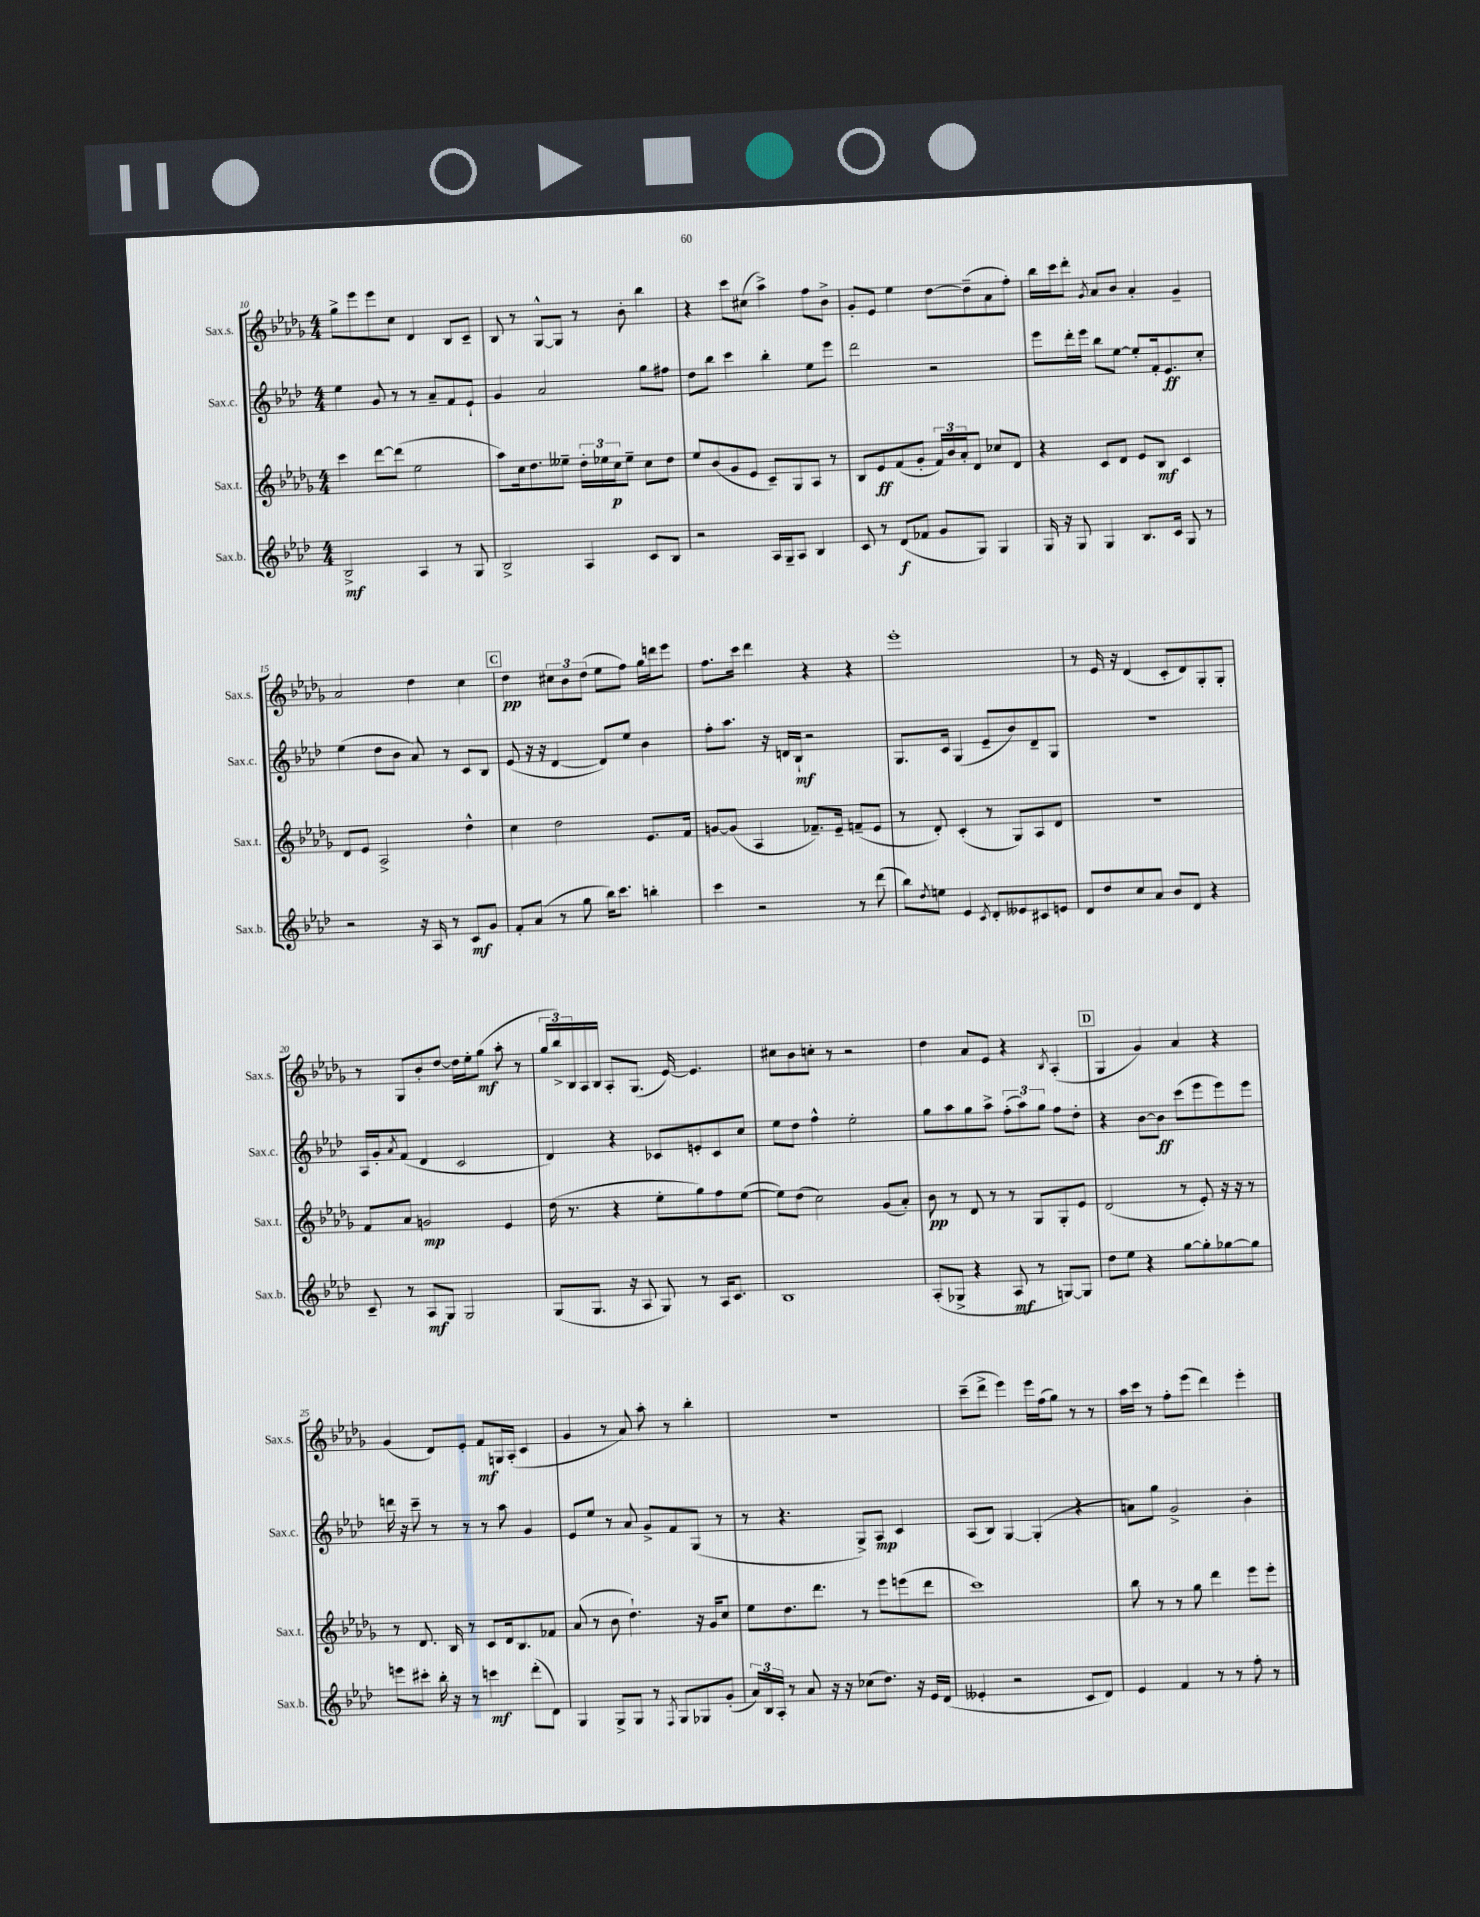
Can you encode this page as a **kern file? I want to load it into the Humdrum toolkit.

**kern	**kern	**kern	**kern
*staff4	*staff3	*staff2	*staff1
*clefG2	*clefG2	*clefG2	*clefG2
*k[b-e-a-d-]	*k[b-e-a-d-g-]	*k[b-e-a-d-]	*k[b-e-a-d-g-]
*M4/4	*M4/4	*M4/4	*M4/4
2B-^/	4ccc\	4ee-\	8gg-^\L
.	.	.	8eee-\
.	[8ddd-\L	8g/	8eee-\
.	(8ddd-\]J	8r	8cc\J
4A-/	2ee-\	8r	4d-/
.	.	8a-~/L	.
8r	.	8f/	8B-/L
8G/	.	8e-`/J	8c~/J
=	=	=	=
2B-^/	8aa-\L)	4g/	8B-/
.	16cc\k	.	8r
.	8.dd-\	.	.
.	.	2a-/	[8G-^^/L
.	8ee--~\J	.	8G-/]J
4A-/	24dd-'\LL	.	8r
.	24ee-\	.	.
.	24cc\J	.	.
.	8ee-~\J	.	8b-'\
8c/L	8cc\L	8gg\L	4bb-\
8B-/J	8dd-\J	8ff#\J	.
=	=	=	=
2r	8ee-/L	8dd-\L	4r
.	(8b-/	8bb-\J	.
.	8g-/	4ccc\	8ccc\L
.	8e-/J	.	(8cc#\J
16A-/LL	8c~/L)	4bb-'\	4aa-^\)
16G~/J	.	.	.
8A-/J	8G-/	.	.
4B-/	8A-/J	8ee-\L	8ff\L
.	8r	8eee-\J	8b-^\J
=	=	=	=
8c/	8B-/L	2ddd-\	8g-'/L
8r	8e-/	.	8e-/J
(8d-/L	(8f/	.	4ee-\
8f-/J	8g-'/J	.	.
8g/L	24f/LL)	2r	[8dd-\L
.	24b-/	.	.
.	24a-'/J	.	.
8G/J)	8d-/J	.	(8dd-~\]
4G/	8cc-/L	.	8a-\
.	8d-/J	.	8ff'\J)
=	=	=	=
16G/	4r	8eee-\L	16bb-\LL
16r	.	.	16ccc\J
8G/	.	16ddd-'\L	8ddd-'\J
.	.	16eee-\JJ	.
.	.	.	8qg-/
4G/	8c/L	8bb-\L	8a-/L
.	8d-/J	[8ee-\J	8b-/J
8.B-/L	8e-/L	8ee-'/]L	4a-'/
.	8B-/J	16f'/k	.
16c/Jk	.	8.e-/	.
8G/	4c/	.	4g-~/
8r	.	8cc'/J	.
=	=	=	=
2r	8d-/L	(4ee-\	2a-/
.	8e-/J	.	.
.	2A-^/	8dd-\L	.
.	.	8b-\J	.
16r	.	8a-/)	4dd-\
16A-/	.	.	.
8r	.	8r	.
8c/L	4dd-^^\	8c/L	4cc\
8g/J	.	8B-/J	.
=	=	=	=
8f'/L	4cc\	(8e-/	4dd-\
(8a-/J	.	16r	.
.	.	16r	.
8r	2dd-\	[4d-/	12cc#\L
.	.	.	12b-\
8gg\	.	.	.
.	.	.	(12dd-\J
16bb-\LK)	.	8d-/]L)	8ee-\L
8.ccc\J	.	.	.
.	.	8ee-/J	8ff\J)
4bb'\	8.e-/L	4b-\	16gg-\LL
.	.	.	16ddd\J
.	.	.	8eee-\J
.	16f/Jk	.	.
=	=	=	=
4ccc\	[8g/L	8ff'\L	8.ff\L
.	(8g/]J	8.aa-\J	.
.	.	.	16ccc\Jk
2r	4A-/	.	4ddd-\
.	.	16r	.
.	.	16d/LL	.
.	.	16B-`/JJ	.
.	8.f-~/L)	2r	4r
.	16e-~/Jk	.	.
8r	(8f~/L	.	4r
(8ddd-\	8e-/J	.	.
=	=	=	=
8bb-\L)	8r	8.G/L	1eee-'
8qdd-/	.	.	.
8ee\J	8d-'/)	.	.
.	.	16c/Jk	.
4e-/	(4c'/	(4G/	.
8qc/	.	.	.
8d-'/L	8r	8e-~/L	.
8e--/	8G-/L)	8b-/)	.
8c#/	8A-/	8d-~/	.
8e/J	8d-/J	8G/J	.
=	=	=	=
8d-/L	1r	1r	8r
8dd-/	.	.	16e-/
.	.	.	16r
8cc/	.	.	(4d-/
8a-/J	.	.	.
8b-/L	.	.	8c'/L
8d-/J	.	.	8d-/)
4r	.	.	8G-'/
.	.	.	8G-'/J
=	=	=	=
8c~/	8f/L	16A-/LL	8r
.	.	16g'/J	.
.	.	8qa-/	.
8r	8a-/J	(8f/J	8G-/L
8A-/L	2g/	4d-/	8b-'/
8G/J	.	.	[8dd-/J
2G/	.	2c/	16dd-\]LL
.	.	.	16ee-'\J
.	.	.	(8gg-\J
.	4e-/	.	8aa-'\
.	.	.	8r
=	=	=	=
(8G/L	(16dd-\	4d-/)	24gg-/LL
.	.	.	24bb-^/)
.	8.r	.	.
.	.	.	24B-/
8.G/J	.	.	16A-/
.	.	.	16B-/JJ
.	4r	4r	8A-'/L
16r	.	.	.
8A-/	.	.	(8.G-/J
8G/)	8ee-'\L	8c-/L	.
.	.	.	[16e-/)
8r	8gg-\)	8e'/	4.e-/]
16A-/LK	8ff\	8c-/	.
8.c/J	.	.	.
.	([8ee-\J	8cc/J	.
=	=	=	=
1B-	8ee-\]L)	8ee-\L	8cc#\L
.	(8dd-\J	8dd-\J	8b-\
.	2cc\)	4ff^^\	8cc'\J
.	.	.	8r
.	.	2ee-'\	2r
.	(8g-/L	.	.
.	8a-'/J)	.	.
=	=	=	=
(8A-'/L	8b-\	8gg\L	4dd-\
8G-^/J	8r	8aa-\	.
4r	8d-/	8gg\	8a-/L
.	8r	8aa-^\J	8e-/J
8A-/	8r	(12ff'\L	4r
.	.	12aa-\)	.
8r	8G-/L	.	.
.	.	12gg\J	.
.	.	.	8qB-/
[8G/L)	8G-'/	8ff\L	(4A-'/
8G/]J	8e-/J	8dd-'\J	.
=	=	=	=
8dd-\L	(2d-/	4r	4G-/
8ee-\J	.	.	.
4r	.	[8b-\L	4g-/)
.	.	8b-\]J	.
[8gg\L	8r	(8ccc\L	4a-/
8gg'\]	8e-'/)	8eee-\	.
[8gg-\	16r	8eee-\)	4r
.	16r	.	.
8gg-\]J	8r	8eee-\J	.
=	=	=	=
8eee\L	8r	16ddd\	(4g-/
.	.	16r	.
8ccc#'\J	8.d-/	8ccc~\	.
16bb-'\	.	8r	8d-/L)
16r	16B-/	.	.
8r	8r	8r	8e-'/J
4ccc\	8c/L	8r	8f/L
.	16d-/k	8aa-\	16G/L
.	8.B-/	.	(16A-'/JJ
(8ddd-'\L	.	4g/	4c/
8d-\J)	8f-/J	.	.
=	=	=	=
4G/	(8a-/	8e-/L	4g-/
.	8r	8ee-/J	.
8G^/L	8b-\	8r	8r
8G/J	4.dd-`\)	8a-/	8a-/)
8r	.	8g^/L	8aa-'\
8qF/	.	.	.
8G/L	.	8f/	8r
8G-/	16r	(8G/J	4bb-'\
.	16g-/LK	.	.
(8g'/J	8cc/J	8r	.
=	=	=	=
24a-/LL)	8ee-\L	8r	1r
24B-/	.	.	.
24A-'/JJ	.	.	.
8r	8.dd-\	4.r	.
8a-/	.	.	.
.	8.ddd-\J	.	.
16r	.	.	.
16r	.	.	.
(8cc-\L	8r	8G^/L)	.
8.dd-\J)	8eee-\L	8A-/J	.
.	(8eee\	4c/	.
16r	.	.	.
16e-/LL	8ddd-\J	.	.
(16d-/JJ	.	.	.
=	=	=	=
4e--'/	1ccc)	(8A-/L	(8ccc~\L
.	.	8B-/J)	8ddd-^\J
2r	.	[4G/	4eee-\)
.	.	(4G'/]	16eee-\LL
.	.	.	(16ff\J
.	.	.	8gg-\J)
8c/L	.	4r	8r
8d-/J)	.	.	8r
=	=	=	=
4e-/	8bb-\	8a\L)	16aa-\LL
.	.	.	16ccc\JJ
.	8r	8gg\J	8r
4f/	8r	2g^/	8ff'\L
.	8gg-\	.	(8eee-\J
8r	4ddd-\	.	4ddd-\)
8r	.	.	.
8ff'\	8eee-\L	4b-'\	4eee-'\
8r	8eee-'\J	.	.
==	==	==	==
*-	*-	*-	*-
